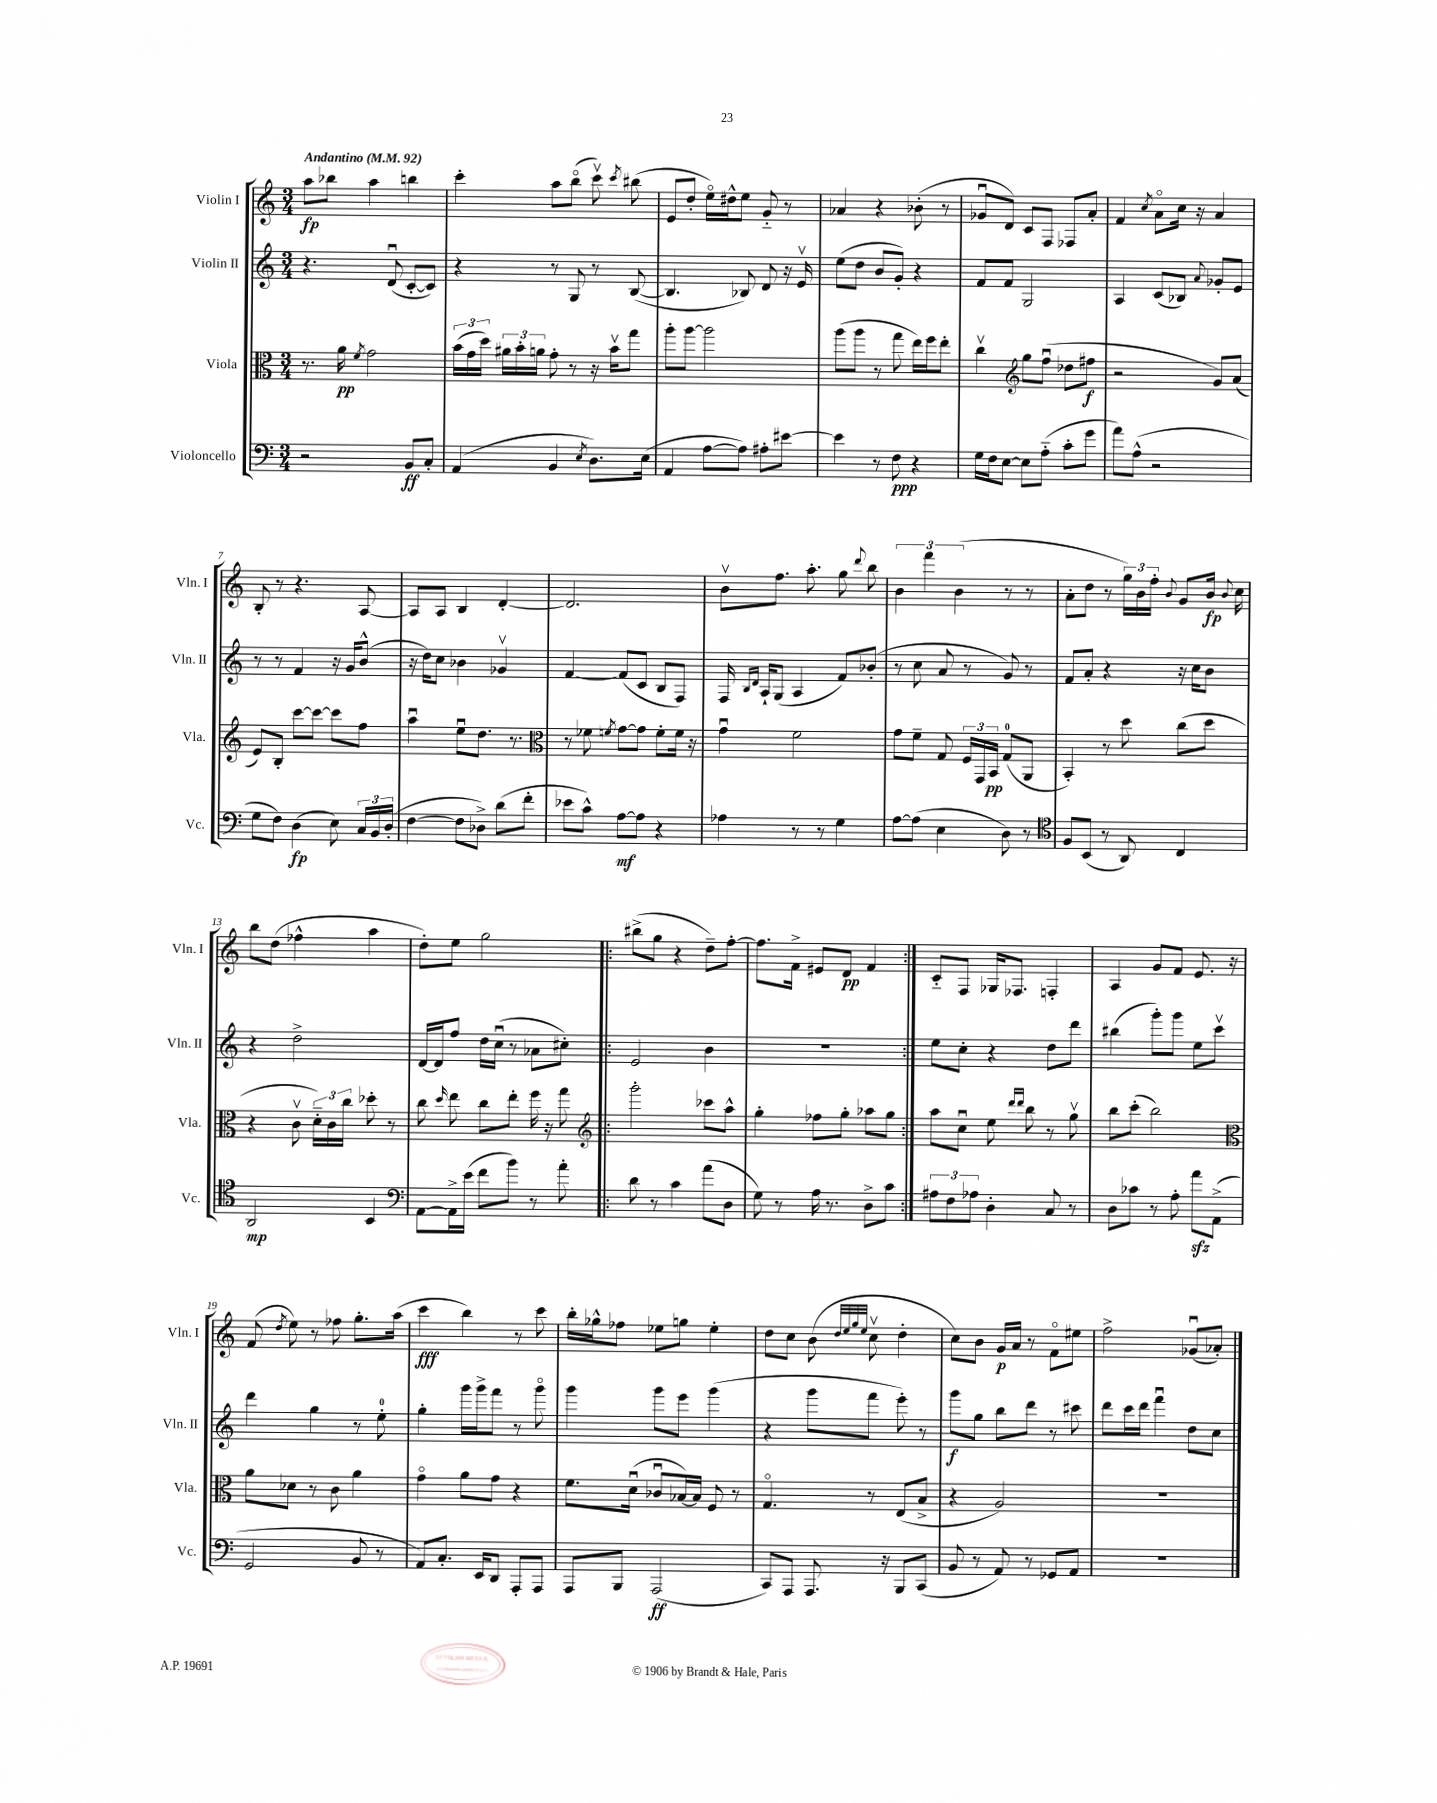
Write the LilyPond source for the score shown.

<<
\new StaffGroup <<
\new Staff = "s0" \with { instrumentName = "Violin I" shortInstrumentName = "Vln. I" } {
    \clef treble \key c \major \numericTimeSignature \time 3/4 \tempo "Andantino" 4 = 92
    \autoBeamOff a''8[\fp bes''8] a''4 b''4 |
    c'''4-. a''8[ b''8]\flageolet( c'''8\upbow) \acciaccatura { c'''8 } bis''8( |
    e'8[ d''8]-. e''16[\flageolet) dis''16-^ e''8] g'8-_ r8 |
    aes'4 r4 bes'8-.( r8 |
    ges'8[\downbow d'8]) c'8[ f8] fes8[ a'8]-. |
    f'4 \acciaccatura { c''8 } a'8[\flageolet c''16] r16 a'4 |
    b8-. r8 r4. a8~ |
    a8[ a8] b4 d'4~-. |
    d'2. |
    b'8[\upbow f''8.] a''8.-. g''8 \appoggiatura { d'''8 } b''8 |
    \tuplet 3/2 { b'4 f'''4 b'4( } r8 r8 |
    a'8[-. d''8] r8 \tuplet 3/2 { g''16[) b'16 f''16]-. } \appoggiatura { b'8 } g'8[ b'16]\fp \appoggiatura { b'8 } c''16 |
    b''8[ d''8]( fes''4-^ a''4 |
    d''8[-.) e''8] g''2 |
    \repeat volta 2 { bis''8[->( g''8] r4 d''8[--) f''8]~-. |
    f''8.[ f'16]-> eis'8[ d'8]\pp f'4 | }
    c'8[-_ f8] ges16[ fes8.] f4-. |
    a4 g'8[ f'8] e'8. r16 |
    f'8( \acciaccatura { d''8 } e''8) r8 fes''8 g''8.[-. a''16]( |
    c'''4\fff b''4) r8 c'''8 |
    b''16[-. ges''16-^ fes''8] ees''8[ g''8] ees''4-. |
    d''8[ c''8] b'8( \grace { d''32[ e''32 g''32 e''32] } c''8\upbow d''4-. |
    c''8[) b'8] g'16[\p a'16] r8 f'8[\flageolet eis''8] |
    f''2-> ges'8[\downbow( aes'8]-.) \bar "|." |
}
\new Staff = "s1" \with { instrumentName = "Violin II" shortInstrumentName = "Vln. II" } {
    \clef treble \key c \major \numericTimeSignature \time 3/4
    \autoBeamOff r4. d'8\downbow( c'8[~-. c'8]) |
    r4 r8 g8 r8 b8~( |
    b4. bes8) d'8 r16 e'16\upbow |
    e''8[( d''8] b'8[ g'8]-.) r4 |
    f'8[ f'8] g2 |
    a4 c'8[( bes8]) \appoggiatura { a'8 } ges'8[-. e'8] |
    r8 r8 f'4 r16 g'16[ b'8]-^( |
    r16 d''16[) c''8] bes'4 ges'4\upbow |
    f'4~ f'8[( c'8] b8[ f8]) |
    f16 \grace { b16[ d'16] } a16[-! g8]( a4 f'8[) bes'8]-.( |
    r8 c''8 a'8 r8 g'8) r8 |
    f'8[ a'8]-. r4 r16 c''16[ b'8] |
    r4 d''2-> |
    d'16[~ d'16 f''8] d''16[ c''16]\downbow( r8 aes'8[ cis''8]-.) |
    \repeat volta 2 { e'2 b'4 |
    R2. | }
    e''8[ c''8]-. r4 d''8[ d'''8] |
    bis''4( g'''8[-.) g'''8] e''8[ c'''8]\upbow |
    d'''4 g''4 r8 e''8-0-. |
    g''4-. g'''16[ g'''16-> f'''8] r8 g'''8\flageolet |
    g'''4 g'''8[ e'''8] g'''4( |
    r4 g'''8[ f'''8] e'''8-.) r8 |
    g'''8[\f g''8] b''8[ d'''8] r8 cis'''8 |
    d'''8[ c'''16 d'''16] f'''4\downbow d''8[ c''8] \bar "|." |
}
\new Staff = "s2" \with { instrumentName = "Viola" shortInstrumentName = "Vla." } {
    \clef alto \key c \major \numericTimeSignature \time 3/4
    \autoBeamOff r8. a'16\pp \acciaccatura { f'8 } g'2 |
    \tuplet 3/2 { b'16[( g'16 d''16]) } \tuplet 3/2 { ais'16[ b'16-. a'16] } g'8-. r8 r16 b'16[\upbow g''8] |
    a''8[-. a''8]~ a''2 |
    a''8[( a''8] r8 g''8 e''16[) f''16 e''8]-. |
    c''4\upbow \clef treble g''8[ f''8]\downbow( des''8[ fis''8]\f |
    r2 g'8[) a'8]( |
    e'8[) b8]-. c'''8[~ c'''8]~ c'''8[ f''8] |
    a''4\downbow e''8[\downbow d''8.] r8. |
    \clef alto r8 fes'8 \acciaccatura { f'8 } g'8[~ g'8] f'8[-. f'16] r16 |
    g'4\downbow f'2 |
    g'8[ f'8]-- g8 \tuplet 3/2 { f16[ g,16 b,16]\pp } g8[-0( a,8] |
    b,4-.) r8 d''8 c''8[( d''8] |
    r4 c'8\upbow \tuplet 3/2 { d'16[-_) c'16 c''16] } des''8-. r8 |
    c''8 \grace { d''16 } e''8 c''8[ e''8]-. f''16 r16 g''8 |
    \repeat volta 2 { \clef treble g'''2-. ces'''8[ a''8]-^ |
    g''4-. fes''8[ g''8]-. aes''8[ g''8] | }
    a''8[ c''8]\downbow e''8 \grace { d'''16[ d'''16] } b''8 r8 g''8\upbow |
    b''8[ c'''8]-.( b''2) |
    \clef alto a'8[ des'8] r8 c'8 a'4 |
    g'4\flageolet a'8[ g'8] r4 |
    f'8.[ d'16]\downbow( ces'8[\downbow bes16~) bes16] f8 r8 |
    g4.\flageolet r8 e8[( b8]-> |
    r4 a2) |
    R2. \bar "|." |
}
\new Staff = "s3" \with { instrumentName = "Violoncello" shortInstrumentName = "Vc." } {
    \clef bass \key c \major \numericTimeSignature \time 3/4
    \autoBeamOff r2 b,8[\ff c8]-. |
    a,4( b,4 \acciaccatura { e8 } d8.[) e16]( |
    a,4 a8[~ a8]) ais8[-. eis'8]~ |
    eis'4 r8 f8\ppp r4 |
    g16[ f16 e8]~ e8[ a8]-_( c'8[-. g'8] |
    a'8[) a8]-^( r2 |
    g8[ f8]) d4\fp( e8) \tuplet 3/2 { c16[ b,16 d16]-.( } |
    f4~ f8[ des8]->) d'8[( f'8]-. |
    ees'8[ c'8]-^) a8[~\mf a8] r4 |
    aes4 r8 r8 g4 |
    a8[~ a8]( e4 d8) r8 |
    \clef tenor f8[ b,8]( r8 a,8) c4 |
    a,2\mp b,4 |
    \clef bass a,8[~ a,16-> e'16]( f'8[ b'8]) r8 a'8-. |
    \repeat volta 2 { d'8 r8 c'4 a'8[( d8] |
    g8) r8 a16 r8. d8[-> c'8] | }
    \tuplet 3/2 { ais8[ f8 aes8] } d4-. c8 r8 |
    d8[ ces'8] r8 a8-. a'8[\sfz a,8]->( |
    g,2 b,8 r8 |
    a,8[) c8.]-. e,16[ d,8] a,,8[-. a,,8] |
    a,,8[ b,,8] a,,2\ff( |
    c,8[) a,,8] a,,8. r16 b,,8[ c,8]( |
    b,8 r8 a,8) r8 ges,8[ a,8] |
    R2. \bar "|." |
}
>>
>>
